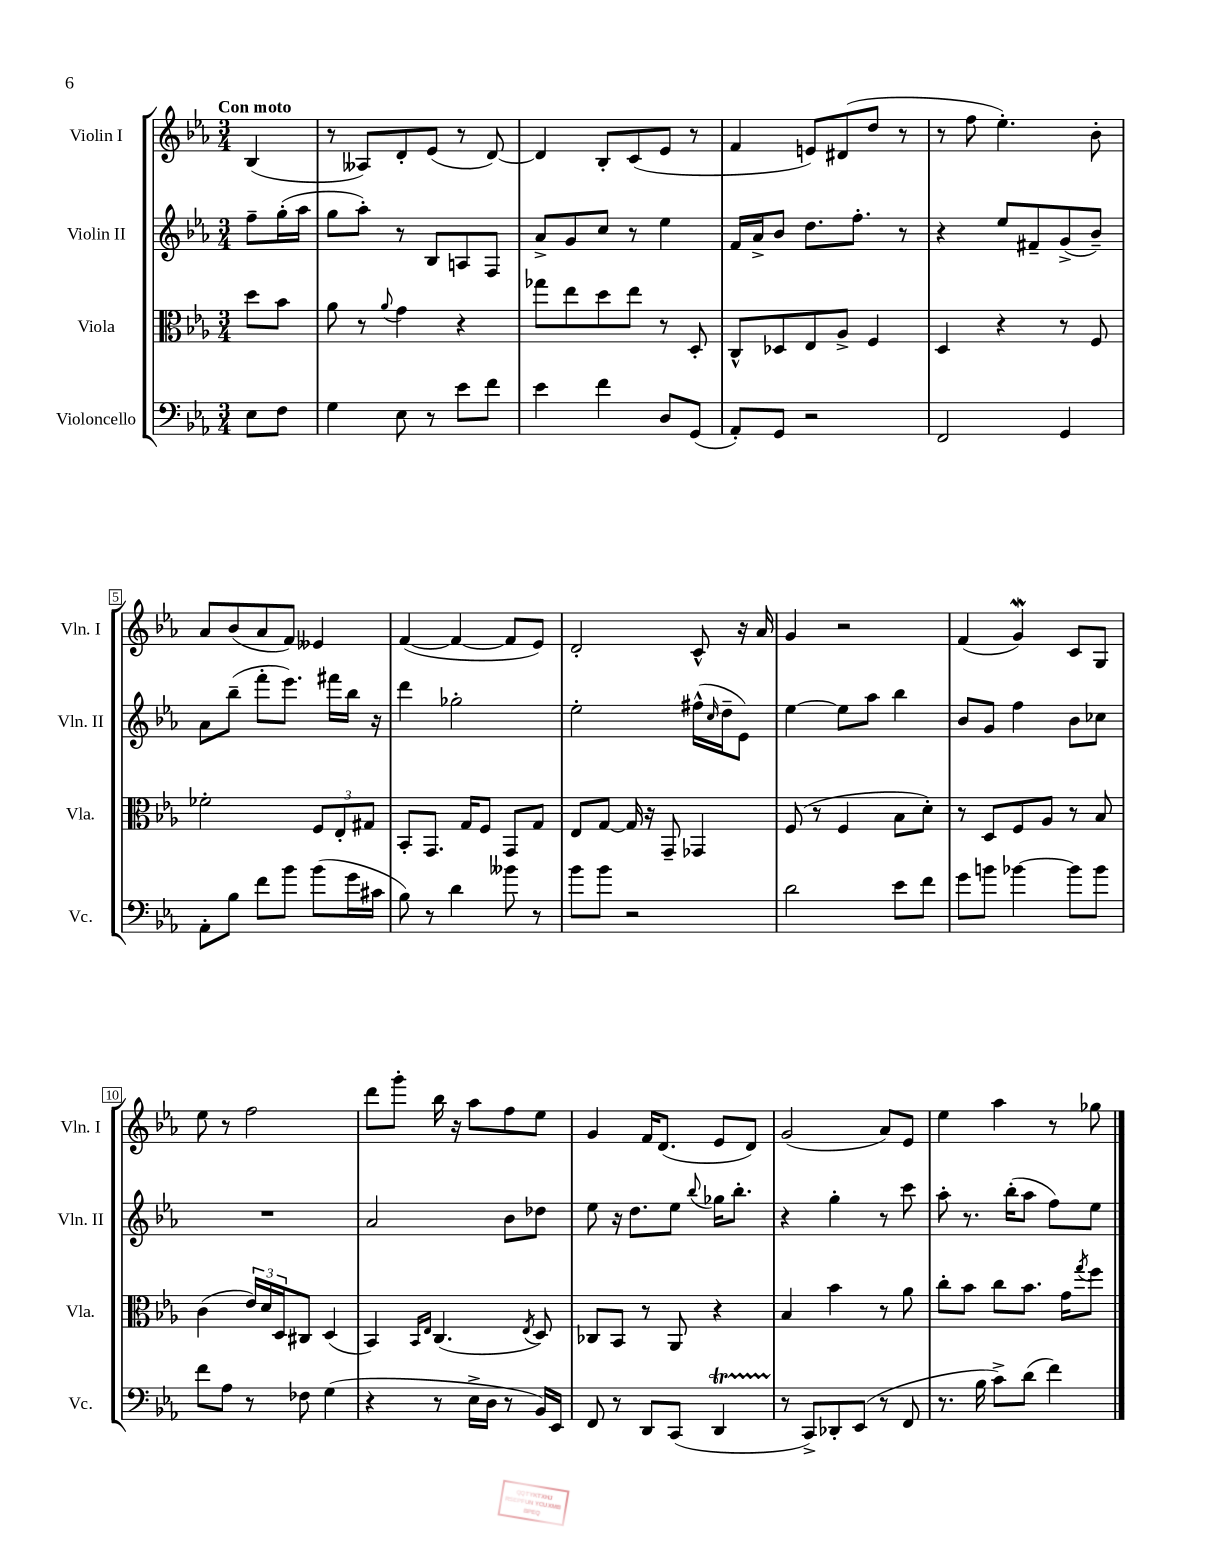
<<
\new StaffGroup <<
\new Staff = "s0" \with { instrumentName = "Violin I" shortInstrumentName = "Vln. I" } {
    \clef treble \key ees \major \numericTimeSignature \time 3/4 \partial 4 \tempo "Con moto"
    bes4( |
    r8 aeses8) d'8-. ees'8( r8 d'8~) |
    d'4 bes8-. c'8( ees'8 r8 |
    f'4 e'8) dis'8( d''8 r8 |
    r8 f''8 ees''4.-.) bes'8-. |
    aes'8 bes'8( aes'8 f'8) eeses'4 |
    f'4~( f'4~ f'8 ees'8) |
    d'2-. c'8-^ r16 aes'16 |
    g'4 r2 |
    f'4( g'4\mordent) c'8 g8 |
    ees''8 r8 f''2 |
    d'''8 g'''8-. bes''16 r16 aes''8 f''8 ees''8 |
    g'4 f'16 d'8.( ees'8 d'8) |
    g'2( aes'8) ees'8 |
    ees''4 aes''4 r8 ges''8 \bar "|." |
}
\new Staff = "s1" \with { instrumentName = "Violin II" shortInstrumentName = "Vln. II" } {
    \clef treble \key ees \major \numericTimeSignature \time 3/4 \partial 4
    f''8-- g''16-.( aes''16 |
    g''8 aes''8-.) r8 bes8 a8 f8 |
    aes'8-> g'8 c''8 r8 ees''4 |
    f'16 aes'16-> bes'8 d''8. f''8.-. r8 |
    r4 ees''8 fis'8-- g'8->( bes'8--) |
    aes'8 bes''8--( f'''8-. ees'''8.) fis'''16 bes''16 r16 |
    d'''4 ges''2-. |
    ees''2-. fis''16-^( \grace { c''16 } d''16-- ees'8) |
    ees''4~ ees''8 aes''8 bes''4 |
    bes'8 g'8 f''4 bes'8 ces''8 |
    R2. |
    aes'2 bes'8 des''8 |
    ees''8 r16 d''8. ees''8 \appoggiatura { bes''8 } ges''16 bes''8.-. |
    r4 g''4-. r8 c'''8 |
    aes''8-. r8. bes''16-.( aes''8 f''8) ees''8 \bar "|." |
}
\new Staff = "s2" \with { instrumentName = "Viola" shortInstrumentName = "Vla." } {
    \clef alto \key ees \major \numericTimeSignature \time 3/4 \partial 4
    d''8 bes'8 |
    aes'8 r8 \appoggiatura { aes'8 } g'4 r4 |
    ges''8 ees''8 d''8 ees''8 r8 d8-. |
    c8-^ des8 ees8 aes8-> f4 |
    d4 r4 r8 f8 |
    fes'2-. \tuplet 3/2 { f8 ees8-. gis8 } |
    bes,8-. g,8. g16 f8 g,8 g8 |
    ees8 g8~ g16 r16 g,8-- ges,4 |
    f8( r8 f4 bes8 d'8-.) |
    r8 d8 f8 aes8 r8 bes8 |
    c'4( \tuplet 3/2 { ees'16) d'16 d16 } cis8 d4( |
    bes,4) \grace { bes,16 ees16 } c4.( \acciaccatura { ees8 } d8) |
    ces8 bes,8 r8 aes,8 r4 |
    bes4 bes'4 r8 aes'8 |
    c''8-. bes'8 c''8 bes'8. g'16 \acciaccatura { g''8 } f''8 \bar "|." |
}
\new Staff = "s3" \with { instrumentName = "Violoncello" shortInstrumentName = "Vc." } {
    \clef bass \key ees \major \numericTimeSignature \time 3/4 \partial 4
    ees8 f8 |
    g4 ees8 r8 ees'8 f'8 |
    ees'4 f'4 d8 g,8( |
    aes,8-.) g,8 r2 |
    f,2 g,4 |
    aes,8-. bes8 f'8 bes'8 bes'8( g'16 cis'16 |
    bes8) r8 d'4 beses'8 r8 |
    bes'8 bes'8 r2 |
    d'2 ees'8 f'8 |
    g'8 b'8 bes'4~ bes'8 bes'8 |
    f'8 aes8 r8 fes8 g4( |
    r4 r8 ees16-> d16 r8 bes,16) ees,16 |
    f,8 r8 d,8 c,8( d,4\startTrillSpan |
    r8\stopTrillSpan c,8->) des,8-. ees,8( r8 f,8 |
    r8. bes16 c'8->) d'8( f'4) \bar "|." |
}
>>
>>
\layout { \context { \Score \override BarNumber.stencil = #(make-stencil-boxer 0.1 0.3 ly:text-interface::print) } }
